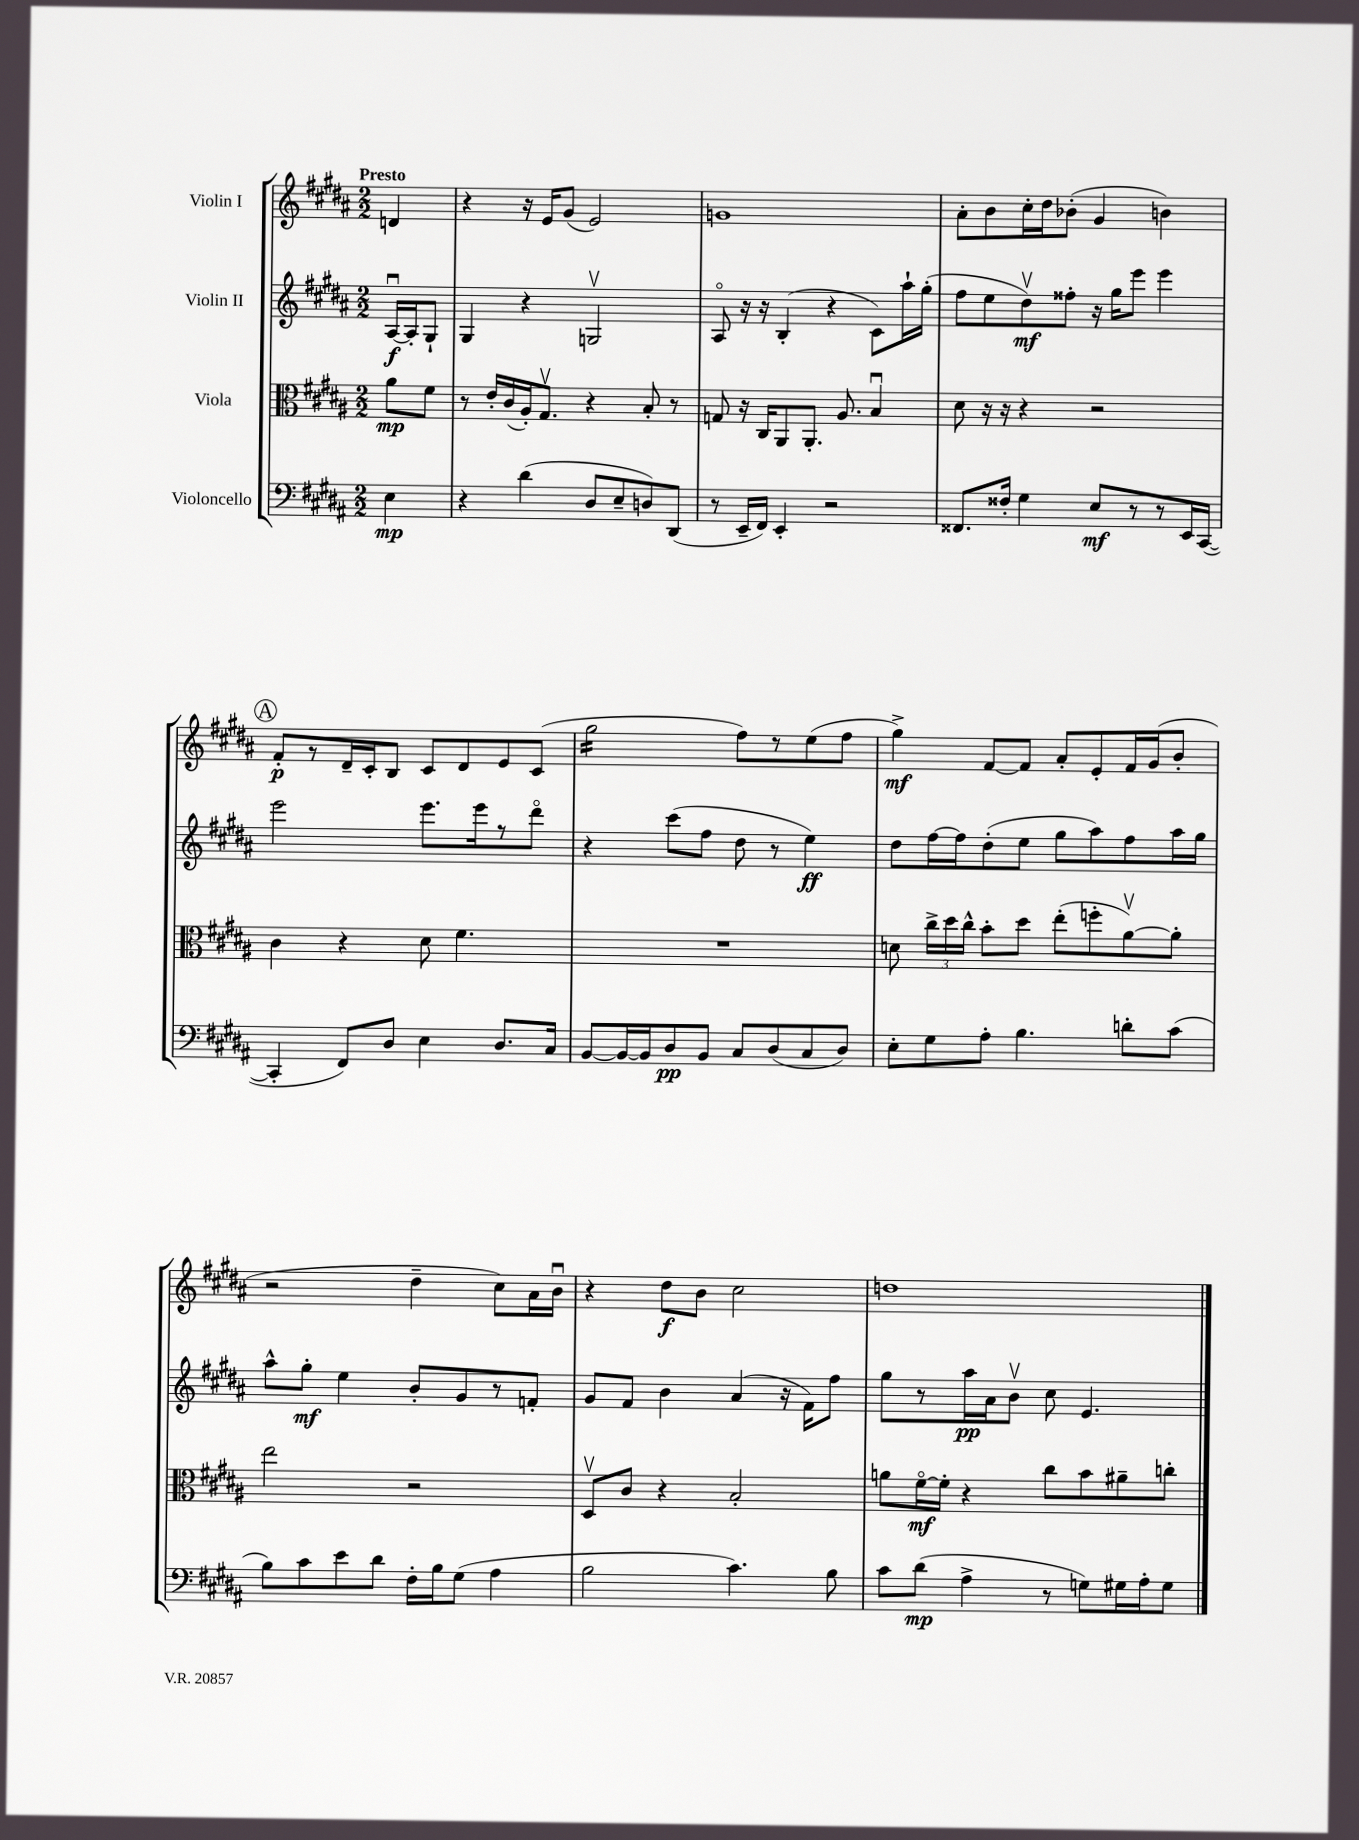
<<
\new StaffGroup <<
\new Staff = "s0" \with { instrumentName = "Violin I" } {
    \clef treble \key b \major \numericTimeSignature \time 2/2 \partial 4 \tempo "Presto"
    \autoBeamOff d'4 |
    r4 r16 e'16[ gis'8]( e'2) |
    g'1 |
    ais'8[-. b'8 cis''16-. dis''16 bes'8]-.( gis'4 b'4) |
    \mark \markup { \circle "A" } fis'8[-.\p r8 dis'16-- cis'16-. b8] cis'8[ dis'8 e'8 cis'8]( |
    gis''2:16 fis''8[) r8 e''8( fis''8] |
    gis''4->\mf) fis'8[~ fis'8] ais'8[-. e'8-. fis'16 gis'16( b'8]-. |
    r2 dis''4-- cis''8[) ais'16 b'16]\downbow |
    r4 dis''8[\f b'8] cis''2 |
    d''1 \bar "|." |
}
\new Staff = "s1" \with { instrumentName = "Violin II" } {
    \clef treble \key b \major \numericTimeSignature \time 2/2 \partial 4
    \autoBeamOff ais16[~\downbow\f ais16-. gis8]-! |
    gis4 r4 g2\upbow |
    ais8\flageolet r16 r16 b4-.( r4 cis'8[) ais''16-! gis''16]-.( |
    fis''8[ e''8 dis''8\upbow\mf) fisis''8]-. r16 gis''16[ e'''8] e'''4 |
    \mark \markup { \circle "A" } e'''2 e'''8.[ e'''16 r8 dis'''8]\flageolet |
    r4 cis'''8[( fis''8] dis''8 r8 e''4\ff) |
    dis''8[ fis''16~ fis''16 dis''8-.( e''8] gis''8[ ais''8) fis''8 ais''16 gis''16] |
    ais''8[-^ gis''8]-.\mf e''4 b'8[-. gis'8 r8 f'8]-. |
    gis'8[ fis'8] b'4 ais'4( r16 fis'16[) fis''8] |
    gis''8[ r8 ais''16\pp ais'16 b'8]\upbow cis''8 e'4. \bar "|." |
}
\new Staff = "s2" \with { instrumentName = "Viola" } {
    \clef alto \key b \major \numericTimeSignature \time 2/2 \partial 4
    \autoBeamOff ais'8[\mp fis'8] |
    r8 e'16[-. cis'16( ais16-.) gis8.]\upbow r4 b8-. r8 |
    g8 r16 cis16[ ais,8 ais,8.]-. ais8. b4\downbow |
    dis'8 r16 r16 r4 r2 |
    \mark \markup { \circle "A" } cis'4 r4 dis'8 fis'4. |
    R1 |
    d'8 \tuplet 3/2 { cis''16[-> dis''16 cis''16]-^ } b'8[-. dis''8] e''8[-.( f''8-. ais'8~\upbow) ais'8]-. |
    e''2 r2 |
    dis8[\upbow cis'8] r4 b2-. |
    a'8[ fis'16~\flageolet\mf fis'16]-. r4 cis''8[ b'8 ais'8-- c''8]-. \bar "|." |
}
\new Staff = "s3" \with { instrumentName = "Violoncello" } {
    \clef bass \key b \major \numericTimeSignature \time 2/2 \partial 4
    \autoBeamOff e4\mp |
    r4 dis'4( dis8[ e8-- d8) dis,8]( |
    r8 e,16[-- fis,16]) e,4-. r2 |
    fisis,8.[ fisis16]-. gis4 e8[\mf r8 r8 e,16 cis,16]~( |
    \mark \markup { \circle "A" } cis,4-. fis,8[) dis8] e4 dis8.[ cis16] |
    b,8[~ b,16~ b,16 dis8\pp b,8] cis8[ dis8( cis8 dis8]) |
    e8[-. gis8 ais8]-. b4. d'8[-. cis'8]( |
    b8[) cis'8 e'8 dis'8] fis16[-. b16 gis8]( ais4 |
    b2 cis'4.) b8 |
    cis'8[ dis'8]\mp( ais4-> r8 g8[) gis16 ais16-. gis8] \bar "|." |
}
>>
>>
\layout { \context { \Score \remove "Bar_number_engraver" } }
